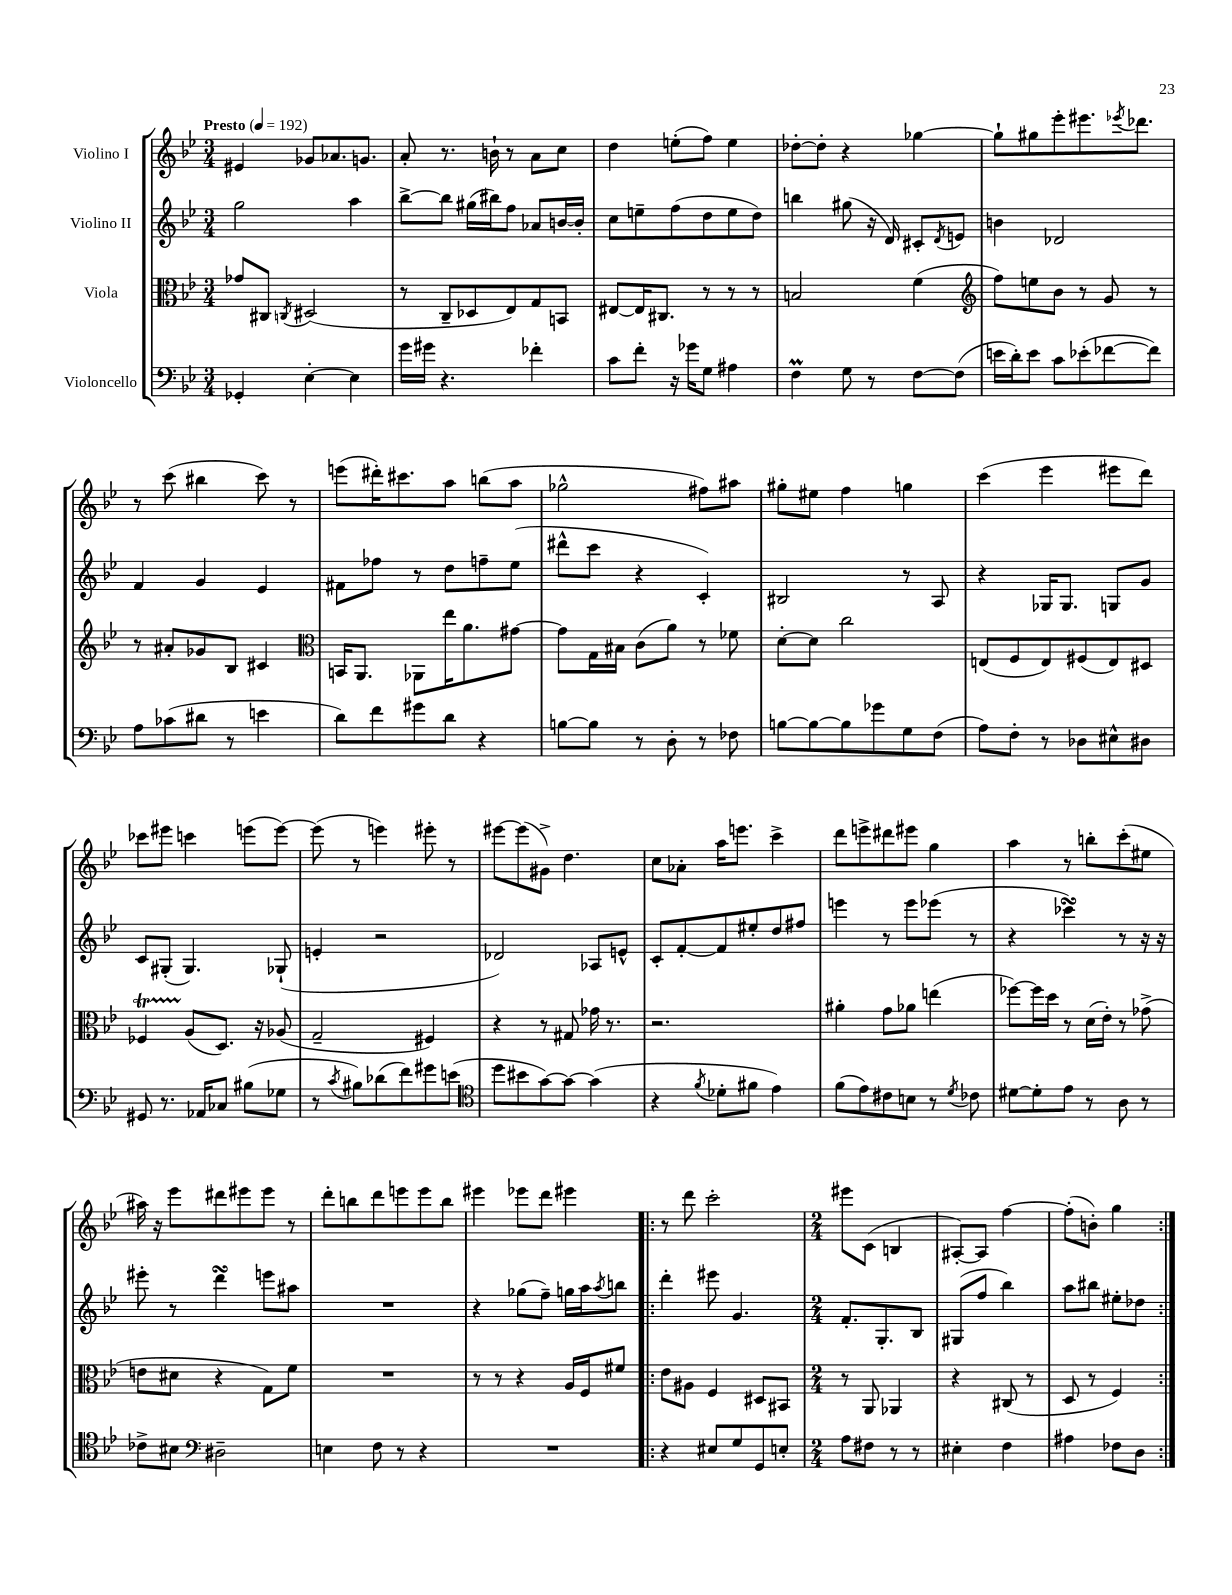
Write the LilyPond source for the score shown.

<<
\new StaffGroup <<
\new Staff = "s0" \with { instrumentName = "Violino I" } {
    \clef treble \key bes \major \numericTimeSignature \time 3/4 \tempo "Presto" 4 = 192
    eis'4 ges'8 aes'8. g'8. |
    a'8-. r8. b'16-! r8 a'8 c''8 |
    d''4 e''8-.( f''8) e''4 |
    des''8~-. des''8-. r4 ges''4~ |
    ges''8-! gis''8 ees'''8-. eis'''8. \acciaccatura { ees'''8 } des'''8. |
    r8 c'''8( bis''4 c'''8) r8 |
    e'''8( dis'''16-.) cis'''8. a''8 b''8( a''8 |
    ges''2-^ fis''8) ais''8 |
    gis''8-. eis''8 f''4 g''4 |
    c'''4( ees'''4 eis'''8 d'''8) |
    ces'''8 eis'''8 c'''4 e'''8( e'''8~) |
    e'''8( r8 e'''4) eis'''8-. r8 |
    eis'''8~ eis'''8( gis'8->) d''4. |
    c''8 aes'8-. a''16 e'''8. c'''4-> |
    d'''8 e'''8-> dis'''8 eis'''8 g''4 |
    a''4 r8 b''8-. c'''8-.( eis''8 |
    ais''16) r16 ees'''8 dis'''8 eis'''8 eis'''8 r8 |
    d'''8-. b''8 d'''8 e'''8 e'''8 b''8 |
    eis'''4 ees'''8 d'''8 eis'''4 |
    \repeat volta 2 { r8 d'''8 c'''2-. |
    \numericTimeSignature \time 2/4 eis'''8 c'8( b4 |
    ais8~-.) ais8 f''4~ |
    f''8-.( b'8-.) g''4 | }
}
\new Staff = "s1" \with { instrumentName = "Violino II" } {
    \clef treble \key bes \major \numericTimeSignature \time 3/4
    g''2 a''4 |
    bes''8~-> bes''8 gis''16( bis''16) f''8 aes'8 b'16~ b'16-. |
    c''8 e''8-- f''8( d''8 e''8 d''8) |
    b''4 gis''8( r16 d'16) cis'8-. \acciaccatura { d'8 } e'8 |
    b'4 des'2 |
    f'4 g'4 ees'4 |
    fis'8 fes''8 r8 d''8 f''8-- ees''8( |
    dis'''8-^ c'''8 r4 c'4-.) |
    bis2 r8 a8 |
    r4 ges16 ges8. g8 g'8 |
    c'8 gis8-.( gis4.) ges8-!( |
    e'4-. r2 |
    des'2) aes8 e'8-^ |
    c'8-. f'8~-. f'8 eis''8-. d''8 fis''8 |
    e'''4 r8 e'''8 ees'''8( r8 |
    r4 ces'''4\turn) r8 r16 r16 |
    eis'''8-. r8 d'''4\turn e'''8 ais''8 |
    R2. |
    r4 ges''8( f''8--) g''16 a''16 \acciaccatura { a''8 } b''8 |
    \repeat volta 2 { d'''4-. eis'''8 g'4. |
    \numericTimeSignature \time 2/4 f'8.-. g8.-. bes8 |
    gis8( f''8 bes''4) |
    a''8 bis''8 eis''8-. des''8 | }
}
\new Staff = "s2" \with { instrumentName = "Viola" } {
    \clef alto \key bes \major \numericTimeSignature \time 3/4
    ges'8 cis8 \acciaccatura { c8 } dis2( |
    r8 c8-- des8 ees8) g8 b,8 |
    eis8~ eis16 cis8. r8 r8 r8 |
    b2 f'4( |
    \clef treble f''8) e''8 bes'8 r8 g'8 r8 |
    r8 ais'8-. ges'8 bes8 cis'4 |
    \clef alto b,16 a,8. aes,8 ees''16 a'8. gis'8~ |
    gis'8 g16 bis16 c'8( a'8) r8 fes'8 |
    d'8~-. d'8 c''2 |
    e8( f8 e8) fis8( e8) dis8 |
    fes4\startTrillSpan a8\stopTrillSpan( d8.) r16 aes8( |
    g2-- fis4) |
    r4 r8 gis8 ges'16 r8. |
    r2. |
    ais'4-. g'8 aes'8 e''4( |
    fes''8~) fes''16 d''16 r8 d'16( ees'16-.) r8 ges'8->( |
    e'8 dis'8 r4 g8) f'8 |
    R2. |
    r8 r8 r4 a16 f16 fis'8 |
    \repeat volta 2 { ees'8 ais8 f4 dis8 bis,8 |
    \numericTimeSignature \time 2/4 r8 a,8 aes,4 |
    r4 cis8( r8 |
    d8 r8 f4) | }
}
\new Staff = "s3" \with { instrumentName = "Violoncello" } {
    \clef bass \key bes \major \numericTimeSignature \time 3/4
    ges,4-. ees4~-. ees4 |
    g'16 gis'16 r4. fes'4-. |
    c'8 f'8-. r16 ges'16 g8 ais4 |
    f4\prall g8 r8 f8~ f8( |
    e'16 d'16-.) e'8 c'8 ees'8-.( fes'8~ fes'8) |
    a8 ces'8( dis'8 r8 e'4 |
    d'8) f'8 gis'8 d'8 r4 |
    b8~ b8 r8 d8-. r8 fes8 |
    b8~ b8~ b8 ges'8 g8 f8( |
    a8) f8-. r8 des8 eis8-^ dis8 |
    gis,8 r8. aes,16 ces8 bis8( ges8 |
    r8 \acciaccatura { c'8 } bis8) des'8( f'8) gis'8 e'8( |
    \clef tenor d''8 bis'8 g'8~) g'8~ g'4( |
    r4 \acciaccatura { f'8 } des'8-. fis'8 ees'4) |
    f'8( ees'8) cis'8 b8 r8 \acciaccatura { d'8 } ces'8 |
    dis'8~ dis'8-. ees'8 r8 a8 r8 |
    ces'8-> bis8 \clef bass dis2-- |
    e4 f8 r8 r4 |
    R2. |
    \repeat volta 2 { r4 eis8 g8 g,8 e8-. |
    \numericTimeSignature \time 2/4 a8 fis8 r8 r8 |
    eis4-. f4 |
    ais4 fes8 d8 | }
}
>>
>>
\layout { \context { \Score \remove "Bar_number_engraver" } }
